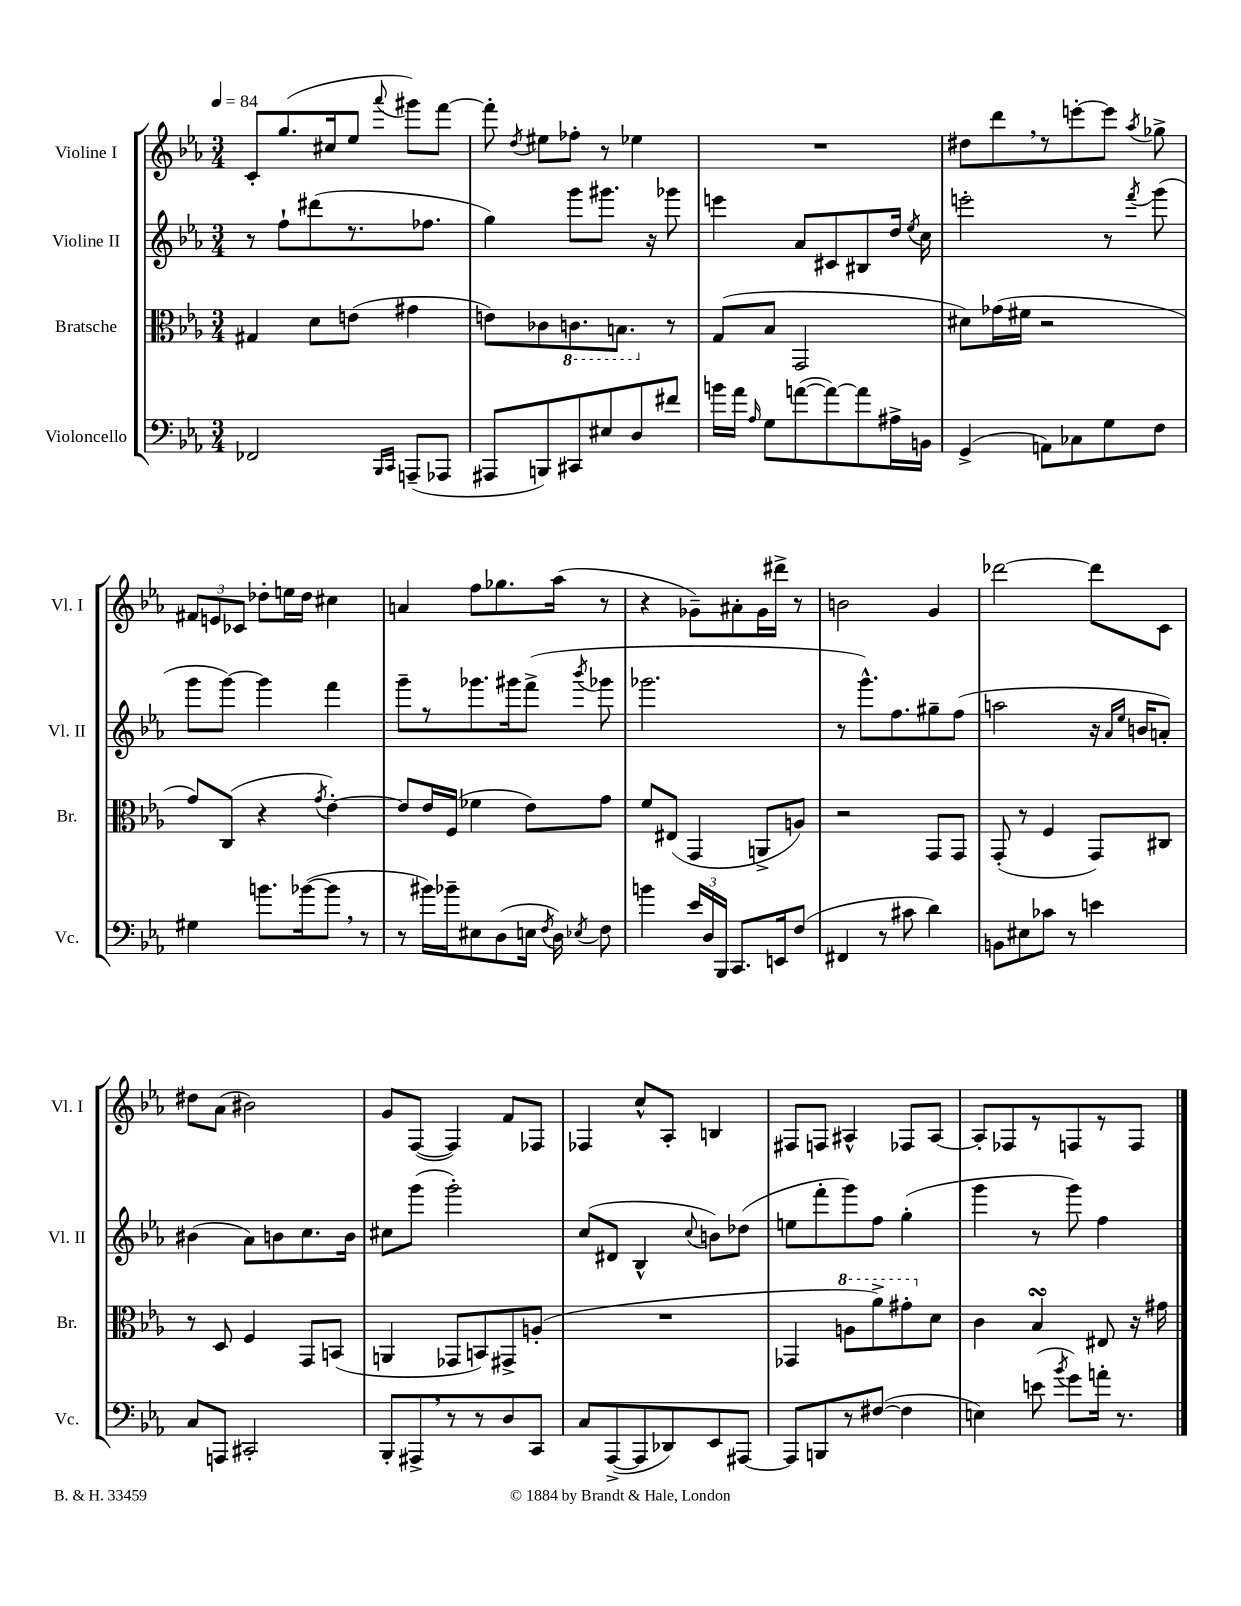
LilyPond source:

<<
\new StaffGroup <<
\new Staff = "s0" \with { instrumentName = "Violine I" shortInstrumentName = "Vl. I" } {
    \clef treble \key ees \major \numericTimeSignature \time 3/4 \tempo 4 = 84
    \autoBeamOff c'8[-. g''8.( cis''16 ees''8] \appoggiatura { aes'''8 } gis'''8[) f'''8]~ |
    f'''8-. \acciaccatura { d''8 } eis''8[ fes''8]-. r8 ees''4 |
    R2. |
    dis''8[ d'''8 \breathe r8 e'''8~-. e'''8] \acciaccatura { aes''8 } ges''8-> |
    \tuplet 3/2 { fis'8[ e'8 ces'8] } des''8[-. e''16 des''16] cis''4 |
    a'4 f''8[ ges''8. aes''16]( r8 |
    r4 ges'8[--) ais'8-. ges'16 dis'''16]-> r8 |
    b'2 g'4 |
    des'''2~ des'''8[ c'8] |
    dis''8[ aes'8]( bis'2) |
    g'8[ f8]~( f4) f'8[ fes8] |
    fes4 c''8[-^ aes8]-. b4 |
    fis8[ f8] ais4-^ fes8[ ais8]~ |
    ais8[-. fes8 r8 f8 r8 f8] \bar "|." |
}
\new Staff = "s1" \with { instrumentName = "Violine II" shortInstrumentName = "Vl. II" } {
    \clef treble \key ees \major \numericTimeSignature \time 3/4
    \autoBeamOff r8 f''8[-! dis'''8( r8. fes''8.] |
    g''4) g'''8[ gis'''8.] r16 ges'''8 |
    e'''4 aes'8[ cis'8 bis8 d''16] \acciaccatura { ees''8 } c''16 |
    e'''2-. r8 \acciaccatura { f'''8 } g'''8( |
    g'''8[ g'''8]~) g'''4 f'''4 |
    g'''8[-- r8 ges'''8. gis'''16 f'''8]->( \acciaccatura { bes'''8 } ges'''8 |
    ges'''2. |
    r8 g'''8.[-^) f''8. gis''8-- f''8]( |
    a''2 r16 \grace { aes'16[ ees''16] } b'16[ a'8]-.) |
    bis'4( aes'8[) b'8 c''8. b'16] |
    cis''8[ g'''8]( g'''2-.) |
    c''8[( dis'8] bes4-^ \appoggiatura { c''8 } b'8[) des''8]( |
    e''8[ f'''8-. g'''8) f''8] g''4-.( |
    g'''4 r8 g'''8) f''4 \bar "|." |
}
\new Staff = "s2" \with { instrumentName = "Bratsche" shortInstrumentName = "Br." } {
    \clef alto \key ees \major \numericTimeSignature \time 3/4
    \autoBeamOff gis4 d'8[ e'8]( gis'4 |
    e'8[) ces'8 \ottava #-1 c!8. b,8.] \ottava #0 r8 |
    g8[( bes8] g,2 |
    dis'8[) ges'16( fis'16] r2 |
    g'8[) c8]( r4 \acciaccatura { g'8 } ees'4~-.) |
    ees'8[ ees'16 f16]( fes'4 ees'8[) g'8] |
    f'8[ eis8]( g,4 a,8[-> a8]) |
    r2 g,8[ g,8] |
    g,8-.( r8 f4 g,8[) cis8] |
    r8 d8 f4 g,8[ b,8]( |
    a,4 ges,8[ b,8) gis,8-> a8]-.( |
    R2. |
    ges,4 \ottava #1 a'8[ aes''8->) gis''8-. \ottava #0 d'8] |
    c'4 bes4\turn eis8 r16 gis'16 \bar "|." |
}
\new Staff = "s3" \with { instrumentName = "Violoncello" shortInstrumentName = "Vc." } {
    \clef bass \key ees \major \numericTimeSignature \time 3/4
    \autoBeamOff fes,2 \grace { bes,,16[ c,16] } a,,8[--( aes,,8] |
    ais,,8[ b,,8) cis,8 eis8 d8 fis'8] |
    b'16[ aes'16] \grace { aes16 } g8[ a'8~( a'8~) a'8 ais16-> b,16] |
    g,4->( a,8[) ces8 g8 f8] |
    gis4 b'8.[ bes'16~( bes'8] \breathe r8 |
    r8 bis'16[) bes'16-- eis8 d8( e16] \acciaccatura { f8 } d16) \acciaccatura { ees8 } f8 |
    b'4 \tuplet 3/2 { ees'16[ d16 bes,,16] } c,8.[ e,16 f8]( |
    fis,4 r8 cis'8 d'4) |
    b,8[ eis8 ces'8] r8 e'4 |
    c8[ a,,8] cis,2-. |
    bes,,8[-. ais,,8-> \breathe r8 r8 d8 c,8] |
    c8[ aes,,8~->( aes,,8 des,8) ees,8 ais,,8]~ |
    ais,,8[ b,,8 r8 fis8]~( fis4 |
    e4) e'8( \acciaccatura { bes'8 } g'8[) a'16]-. r8. \bar "|." |
}
>>
>>
\layout { \context { \Score \remove "Bar_number_engraver" } }
